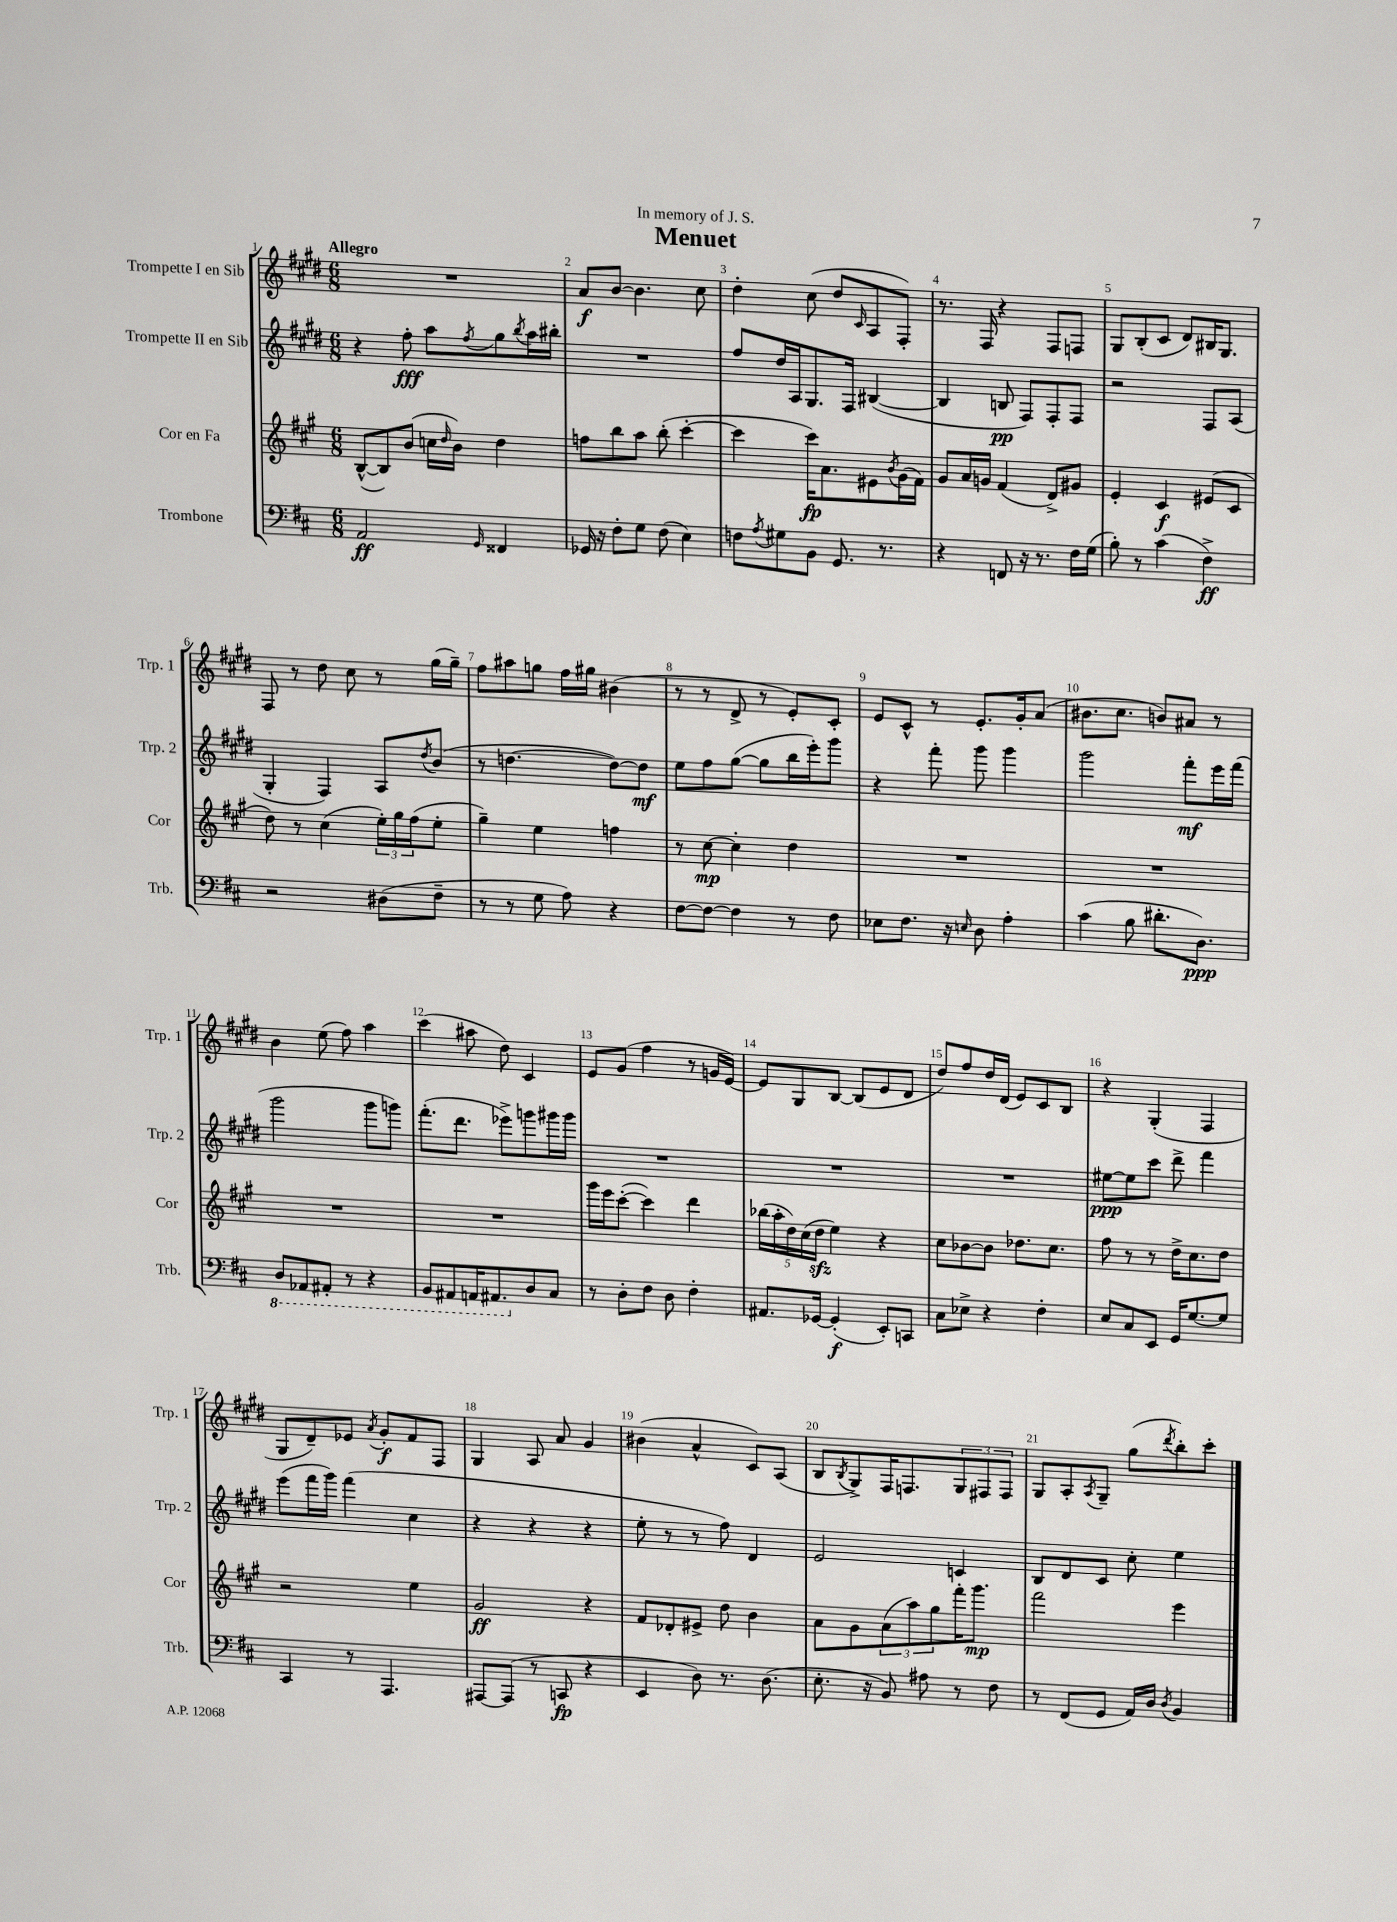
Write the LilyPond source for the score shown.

\header { title = "Menuet" dedication = "In memory of J. S." }
<<
\new StaffGroup <<
\new Staff = "s0" \with { instrumentName = "Trompette I en Sib" shortInstrumentName = "Trp. 1" } {
    \clef treble \key e \major \numericTimeSignature \time 6/8 \tempo "Allegro"
    R2. |
    a'8\f b'8~ b'4. cis''8 |
    dis''4-. cis''8( dis''8 \grace { cis'16 } a8 fis8-.) |
    r8. fis16 r4 fis8 f8 |
    gis8 b8-.( cis'8 dis'8) bis16 gis8. |
    fis8 r8 dis''8 cis''8 r8 gis''16( gis''16--) |
    fis''8 ais''8 g''8 fis''16 gis''16 bis'4( |
    r8 r8 dis'8-> r8 e'8-.) cis'8-. |
    e'8 cis'8-^ r8 e'8.-. gis'16-. a'8( |
    bis'8. cis''8. b'8) ais'8 r8 |
    b'4 e''8( fis''8) a''4 |
    cis'''4( ais''8 dis''8) cis'4 |
    e'8 gis'8( fis''4 r8 g'16 e'16~) |
    e'8 gis8 b8~ b8( e'8 dis'8 |
    dis''8) fis''8 dis''16 dis'16( e'8) cis'8 b8 |
    r4 gis4-.( fis4 |
    gis8 dis'8--) ees'8 \acciaccatura { a'8 } gis'8-.\f fis'8 fis8 |
    gis4 a8 a'8 gis'4 |
    bis'4( a'4-^ cis'8) a8( |
    b8 \acciaccatura { b8 } gis8->) fis16 f8. \tuplet 3/2 { gis8 fis8 fis8 } |
    gis8 a8-. \acciaccatura { a8 } gis8-- gis''8( \acciaccatura { dis'''8 } b''8-.) cis'''8-. \bar "|." |
}
\new Staff = "s1" \with { instrumentName = "Trompette II en Sib" shortInstrumentName = "Trp. 2" } {
    \clef treble \key e \major \numericTimeSignature \time 6/8
    r4 fis''8-.\fff a''8 \acciaccatura { fis''8 } gis''8 \acciaccatura { b''8 } a''16 bis''16-. |
    R2. |
    fis''8 dis''16 a16 gis8. fis16 bis4~( |
    bis4 b8\pp fis8) fis8-. fis8 |
    r2 fis8 a8( |
    gis4-. fis4) a8 \acciaccatura { dis''8 } b'8( |
    r8 d''4.~ d''8~) d''8\mf |
    e''8 fis''8 gis''8~( gis''8 b''16 e'''16-.) gis'''8 |
    r4 fis'''8-. gis'''8 gis'''4 |
    gis'''2 fis'''8-.\mf e'''16 fis'''16( |
    gis'''2 gis'''8 g'''8) |
    fis'''8.-.( dis'''8. ees'''8->) g'''8 gis'''16 gis'''16 |
    R2. |
    R2. |
    R2. |
    eis''8~\ppp eis''8 cis'''8 dis'''8-> fis'''4 |
    e'''8( fis'''16 gis'''16) fis'''4( cis''4 |
    r4 r4 r4 |
    e''8-. r8 r8 fis''8) dis'4 |
    e'2 c'4 |
    b8 dis'8 cis'8 cis''8-. e''4 \bar "|." |
}
\new Staff = "s2" \with { instrumentName = "Cor en Fa" shortInstrumentName = "Cor" } {
    \clef treble \key a \major \numericTimeSignature \time 6/8
    b8~-^( b8) b'8( c''16 \grace { d''16 } b'16) d''4 |
    f''8 b''8 a''8 b''8-.( cis'''4~-. |
    cis'''4 cis'''16\fp) a'8. eis'8 \acciaccatura { b'8 } gis'16( fis'16) |
    gis'8 a'16 g'16 fis'4( d'8->) gis'8 |
    e'4-. cis'4\f eis'8( cis'8 |
    d''8) r8 cis''4( \tuplet 3/2 { e''16-.) gis''16 fis''16( } e''8-. |
    gis''4--) e''4 f''4 |
    r8 cis''8~\mp cis''4-. d''4 |
    R2. |
    R2. |
    R2. |
    R2. |
    gis'''16 e'''16 cis'''8~-.( cis'''4) d'''4 |
    \tuplet 5/4 { bes''16( a''16-. d''16) cis''16( d''16\sfz } e''4) r4 |
    cis''8 bes'8~ bes'8 des''8. cis''8. |
    fis''8 r8 r8 d''16-> cis''8. d''8 |
    r2 e''4 |
    gis'2\ff r4 |
    fis'8 des'8-. eis'8-> d''8 b'4 |
    a'8 gis'8 \tuplet 3/2 { a'8( a''8) gis''8 } fis'''16-. gis'''8.\mp |
    fis'''2 e'''4 \bar "|." |
}
\new Staff = "s3" \with { instrumentName = "Trombone" shortInstrumentName = "Trb." } {
    \clef bass \key d \major \numericTimeSignature \time 6/8
    a,2\ff \grace { g,16 } fisis,4 |
    ges,16 r16 fis8-. g8 fis8( e4) |
    f8 \acciaccatura { a8 } gis8 b,8 g,8. r8. |
    r4 f,8 r16 r8. fis16 g16( |
    b8-.) r8 cis'4( fis4->\ff) |
    r2 dis8( fis8-- |
    r8 r8 g8 a8) r4 |
    fis8~ fis8~ fis4 r8 fis8 |
    ees8 fis8. r16 \grace { e16 } d8 a4-. |
    cis'4( b8 dis'8.-. d8.\ppp) |
    \ottava #-1 d,8 aes,,8 ais,,8-. r8 r4 |
    b,,8 ais,,8 a,,16 ais,,8. \ottava #0 d8 cis8 |
    r8 d8-. fis8 d8 fis4-. |
    ais,8. ges,16~ ges,4-.\f( e,8-.) c,8 |
    cis8 ees8-> r4 fis4-. |
    e8 cis8 e,8 g,16 g8.~ g8 |
    cis,4 r8 a,,4. |
    ais,,8~ ais,,8( r8 c,8\fp r4 |
    e,4 d8) r8. d8.( |
    e8.-. r16 b,8) ais8 r8 fis8 |
    r8 fis,8( g,8 a,16) d16 \acciaccatura { d8 } b,4 \bar "|." |
}
>>
>>
\layout { \context { \Score \override BarNumber.break-visibility = ##(#f #t #t) barNumberVisibility = #all-bar-numbers-visible } }
